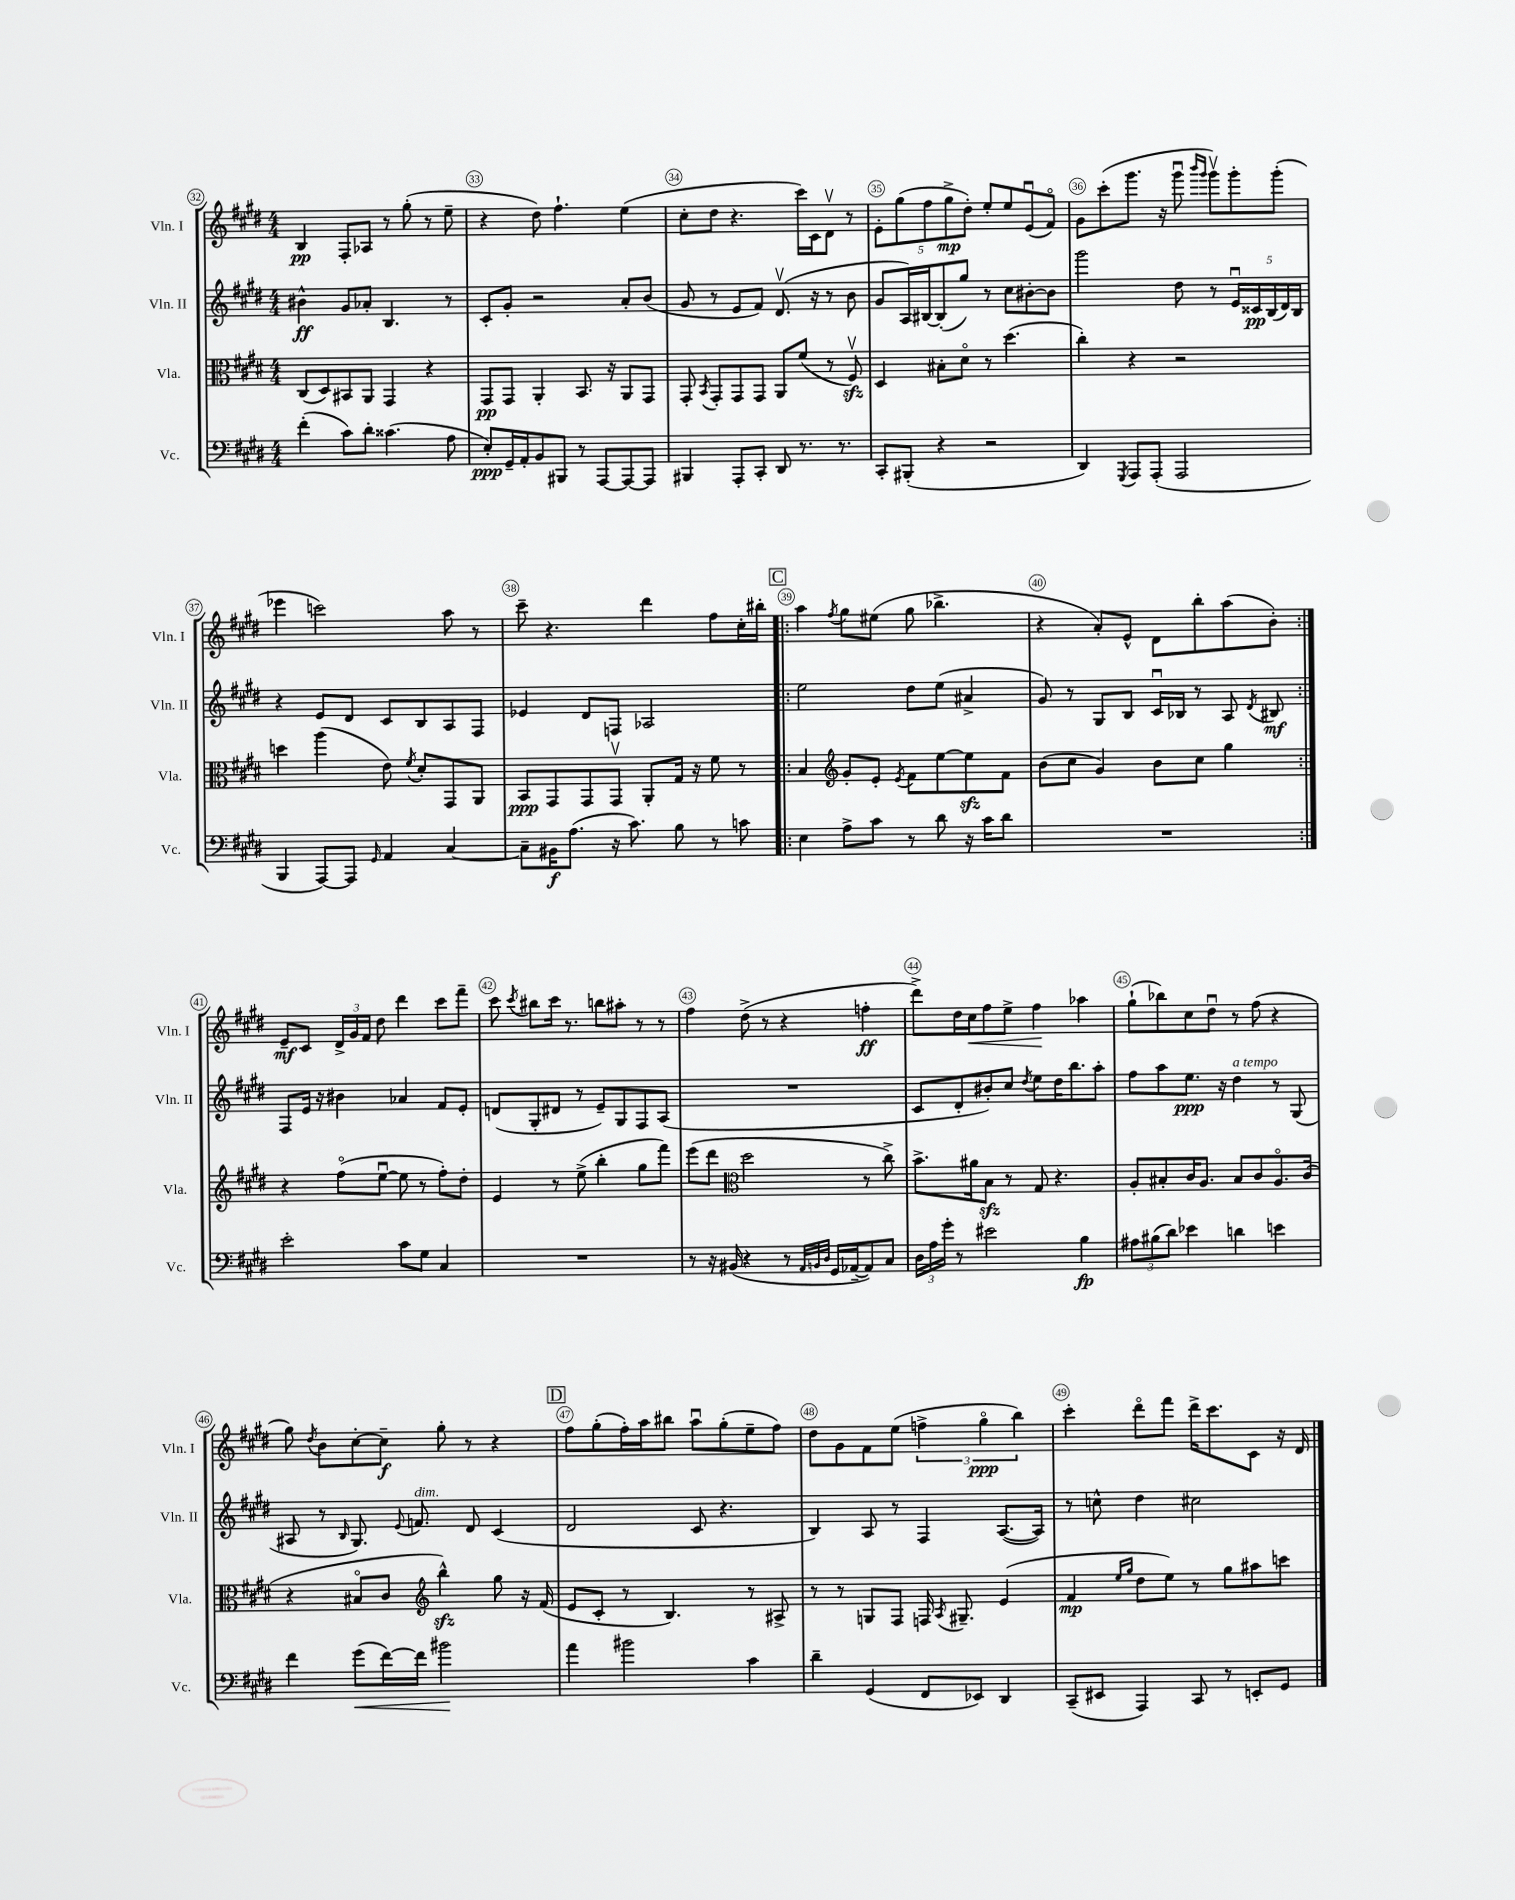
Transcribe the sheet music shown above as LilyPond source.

<<
\new StaffGroup <<
\new Staff = "s0" \with { instrumentName = "Vln. I" shortInstrumentName = "Vln. I" } {
    \clef treble \key e \major \numericTimeSignature \time 4/4
    \autoBeamOff b4\pp fis8[-. aes8] r8 gis''8-.( r8 e''8-- |
    r4 dis''8) fis''4.-! e''4( |
    cis''8[-. dis''8] r4. cis'''16[) cis'16 dis'8]\upbow r8 |
    \tuplet 5/4 { e'8[-. gis''8( fis''8 gis''8->\mp dis''8]-.) } e''8[-. e''8 e'8\downbow( fis'8]\flageolet) |
    gis'8[ cis'''8-.( gis'''8.] r16 gis'''8\downbow \grace { b'''16[ gis'''16] } gis'''8[\upbow) gis'''8-. gis'''8]-.( |
    ees'''4 c'''2) a''8 r8 |
    cis'''8-- r4. dis'''4 fis''8[ cis''16-. bis''16]-. |
    \repeat volta 2 { \mark \markup { \box "C" } a''4 \acciaccatura { fis''8 } gis''8[ eis''8]( gis''8 bes''4.-> |
    r4 a'8[-.) e'8]-^ dis'8[ b''8-. a''8( b'8]-.) | }
    e'8[--\mf cis'8] \tuplet 3/2 { dis'16[-> gis'16 fis'16] } dis''8 dis'''4 cis'''8[ fis'''8]-- |
    cis'''8 \acciaccatura { cis'''8 } bis''8[ cis'''16] r8. b''8[ ais''8]-. r8 r8 |
    fis''4 dis''8->( r8 r4 f''4-.\ff |
    dis'''8[->) dis''16 cis''16\< fis''8 e''8]-> fis''4\! aes''4 |
    gis''8[-!( bes''8) cis''8 dis''8]\downbow r8 fis''8( r4 |
    gis''8) \acciaccatura { dis''8 } b'8[ cis''8~-. cis''8]--\f gis''8-. r8 r4 |
    \mark \markup { \box "D" } fis''8[ gis''8-.( fis''16-.) a''16 bis''8] a''8[\downbow gis''8-.( e''8-- fis''8]) |
    dis''8[ gis'8 fis'8 e''8]( \tuplet 3/2 { f''4-> gis''4\flageolet\ppp b''4) } |
    cis'''4-. dis'''8[\flageolet fis'''8] dis'''16[-> cis'''8. cis'8] r16 dis'16 \bar "|." |
}
\new Staff = "s1" \with { instrumentName = "Vln. II" shortInstrumentName = "Vln. II" } {
    \clef treble \key e \major \numericTimeSignature \time 4/4
    \autoBeamOff bis'4-^\ff gis'8[ aes'8]-. b4. r8 |
    cis'8[-. gis'8]-. r2 a'8[-. b'8]( |
    gis'8 r8 e'8[ fis'8]) dis'8.\upbow( r16 r8 b'8 |
    gis'8[ a16) bis16~ bis8-.( gis''8]) r8 cis''8[ bis'8~-. bis'8] |
    gis'''2 dis''8 r8 \tuplet 5/4 { e'16[\downbow cisis'16\pp b16( dis'16) b16] } |
    r4 e'8[ dis'8] cis'8[ b8 a8 fis8] |
    ees'4 dis'8[ f8] aes2 |
    \repeat volta 2 { \mark \markup { \box "C" } e''2 dis''8[ e''8]( ais'4-> |
    gis'8) r8 gis8[ b8] cis'16[\downbow bes16] r8 a8 \acciaccatura { dis'8 } bis8\mf | }
    fis8[ e'16] r16 bis'4 aes'4 fis'8[ e'8]-. |
    d'8[( gis8-. dis'8] r8 e'8[--) gis8 fis8 a8]( |
    R1 |
    cis'8[ dis'8-. bis'8-.) cis''8] \acciaccatura { dis''8 } e''8[ dis''16 b''8. a''8]-. |
    fis''8[ a''8 e''8.]\ppp r16 dis''4^\markup { \italic "a tempo" } r8 gis8( |
    ais8 r8 \grace { b16 } gis8.) \appoggiatura { e'8 } f'8.^\markup { \italic "dim." } dis'8 cis'4( |
    \mark \markup { \box "D" } dis'2 cis'8 r4. |
    b4) a8 r8 fis4 a8.[~( a16]) |
    r8 c''8-^ dis''4 cis''2 \bar "|." |
}
\new Staff = "s2" \with { instrumentName = "Vla." shortInstrumentName = "Vla." } {
    \clef alto \key e \major \numericTimeSignature \time 4/4
    \autoBeamOff cis8[( dis8) bis,8 a,8] gis,4 r4 |
    gis,8[\pp gis,8] a,4-. b,8. r16 a,8[ gis,8] |
    gis,8-. \acciaccatura { b,8 } gis,8[-. gis,8 gis,8] a,8[ fis'8]( r8 fis8\upbow\sfz) |
    dis4 bis8[-. dis'8]\flageolet r8 dis''4.( |
    cis''4-.) r4 r2 |
    d''4 a''4( e'8) \acciaccatura { fis'8 } dis'8[-. gis,8 a,8] |
    b,8[\ppp gis,8 gis,8 gis,8]\upbow a,8[-. gis16] r16 fis'8 r8 |
    \repeat volta 2 { \mark \markup { \box "C" } b4 \clef treble gis'8[-. e'8]-. \acciaccatura { e'8 } fis'8[ e''8~ e''8\sfz fis'8] |
    b'8[( cis''8] gis'4) b'8[ cis''8] gis''4 | }
    r4 fis''8[\flageolet( e''8]~\downbow e''8 r8 fis''8[-.) dis''8]-. |
    e'4 r8 e''8->( b''4-. gis''8[ fis'''8]) |
    e'''8[( dis'''8] \clef alto dis''2 r8 cis''8->) |
    b'8.[-> ais'16 b8]\sfz r8 gis8 r4. |
    a8[-. bis8-. cis'16 a8.] bis8[ cis'8 a8.\flageolet cis'16]( |
    r4 bis8[\flageolet cis'8] \clef treble b''4-^\sfz) gis''8 r16 fis'16( |
    \mark \markup { \box "D" } e'8[ cis'8]-. r8 b4.) r8 ais8-> |
    r8 r8 g8[ fis8] f16 \acciaccatura { a8 } gis8.-- e'4( |
    fis'4\mp \grace { e''16[ gis''16] } dis''8[ e''8]) r8 gis''8[ ais''8 c'''8] \bar "|." |
}
\new Staff = "s3" \with { instrumentName = "Vc." shortInstrumentName = "Vc." } {
    \clef bass \key e \major \numericTimeSignature \time 4/4
    \autoBeamOff fis'4-.( cis'8[) dis'8]-. cisis'4.( a8 |
    e8[-.\ppp) gis,16-- a,16-. b,8 bis,,8] r8 a,,8[~ a,,8~ a,,8] |
    bis,,4 a,,8[-. cis,8]-. dis,8 r8. r8. |
    cis,8[-. bis,,8]-.( r4 r2 |
    dis,4) \acciaccatura { gis,,8 } a,,8[ a,,8]-.( a,,2 |
    b,,4 a,,8[~) a,,8] \grace { gis,16 } a,4 cis4~ |
    cis8[-- bis,16\f a8.]( r16 cis'8.) b8 r8 c'8 |
    \repeat volta 2 { \mark \markup { \box "C" } e4 a8[-> cis'8] r8 dis'8 r16 cis'16[ dis'8] |
    R1 | }
    e'2-. cis'8[ gis8] cis4 |
    R1 |
    r8 r16 bis,16( r4 r8 \grace { a,32[ b,32 dis32] } gis,16[ aes,16~-- aes,8) cis8] |
    \tuplet 3/2 { dis16[ a16 gis'16]-. } r8 eis'2 b4\fp |
    \tuplet 3/2 { ais8[ bis8( dis'8]) } ees'4 d'4 e'4 |
    fis'4 gis'8[\<( fis'16~) fis'16] bis'2\! |
    \mark \markup { \box "D" } a'4 bis'2 cis'4 |
    dis'4-- gis,4( fis,8[ ees,8]) dis,4 |
    cis,8[--( eis,8] a,,4) cis,8 r8 e,8[-. gis,8] \bar "|." |
}
>>
>>
\layout { \context { \Score currentBarNumber = #32 \override BarNumber.break-visibility = ##(#f #t #t) barNumberVisibility = #all-bar-numbers-visible \override BarNumber.stencil = #(make-stencil-circler 0.1 0.3 ly:text-interface::print) } }
